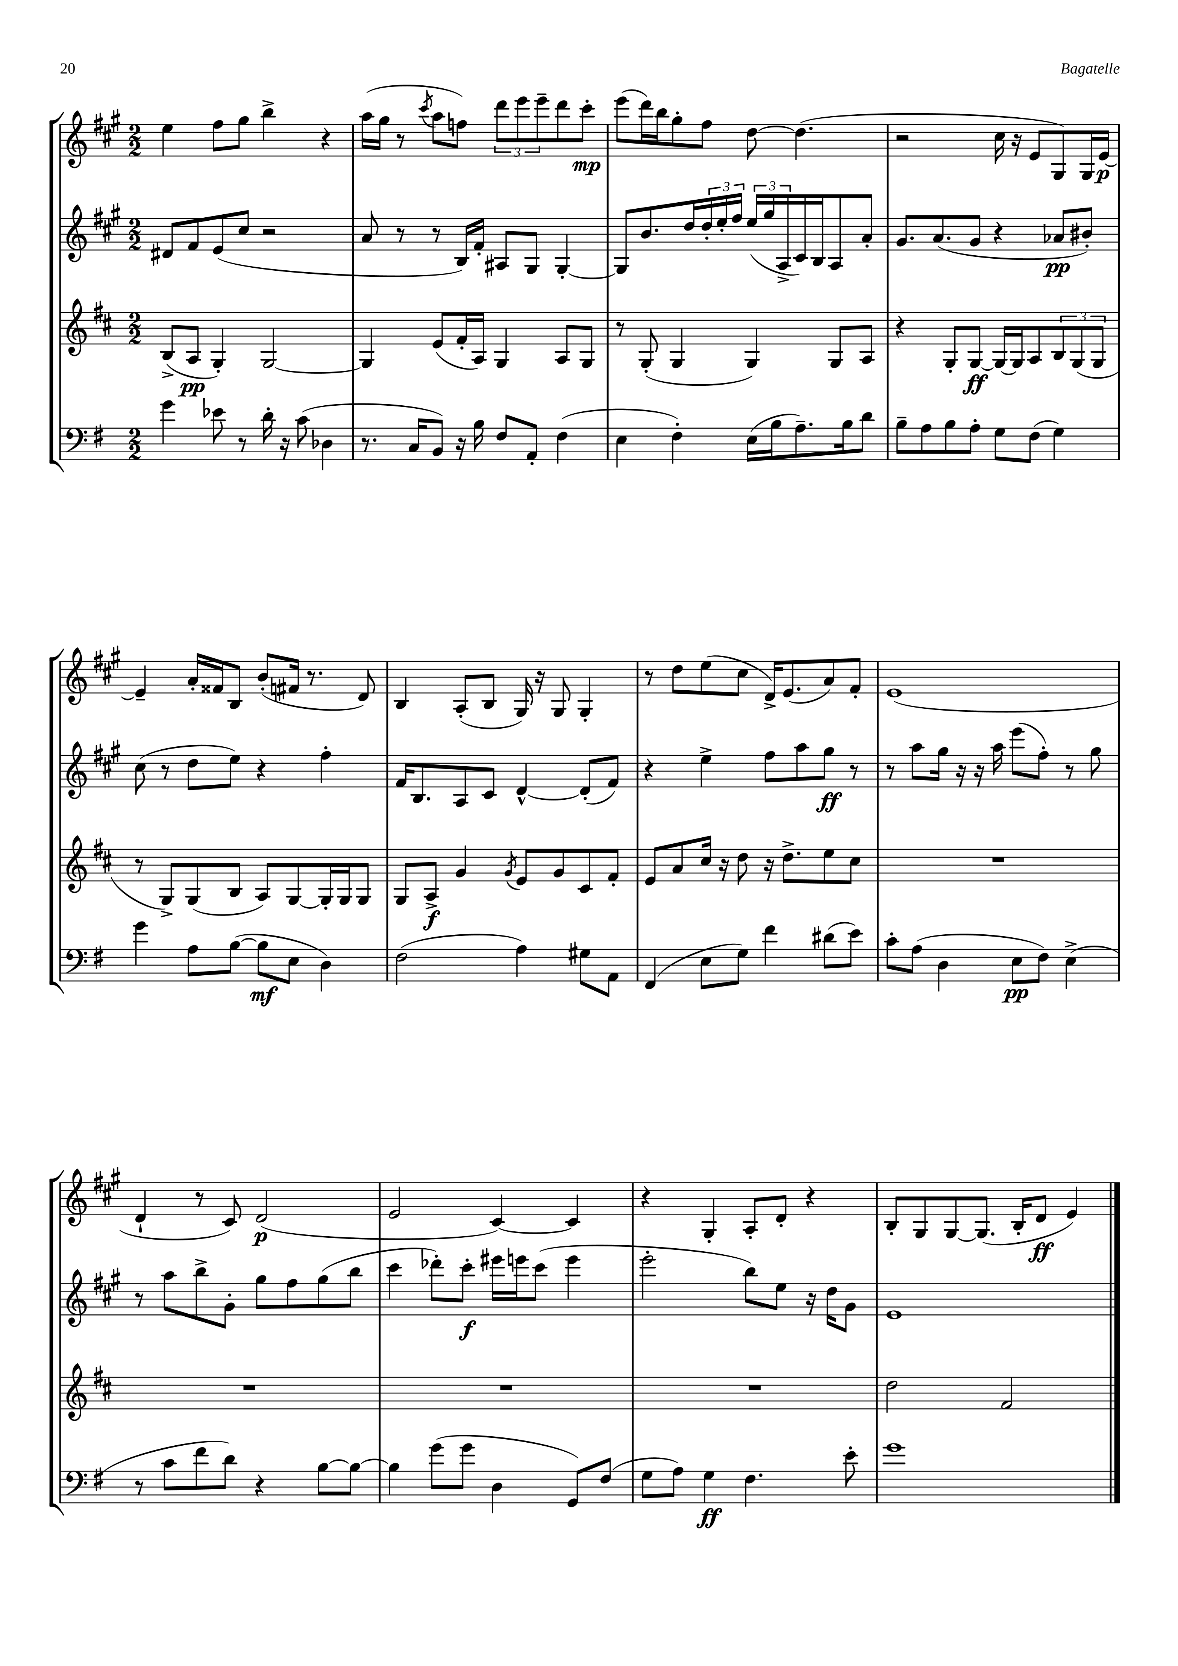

**kern	**kern	**kern	**kern
*staff4	*staff3	*staff2	*staff1
*clefF4	*clefG2	*clefG2	*clefG2
*k[f#]	*k[f#c#]	*k[f#c#g#]	*k[f#c#g#]
*M2/2	*M2/2	*M2/2	*M2/2
4g\	(8B^/L	8d#/L	4ee\
.	8A/J	8f#/	.
8e-\	4G'/)	(8e/	8ff#\L
8r	.	8cc#/J	8gg#\J
16d'\	[2G/	2r	4bb^\
16r	.	.	.
(8c\	.	.	.
4D-\	.	.	4r
=	=	=	=
8.r	4G/]	8a/	(16aa\LL
.	.	.	16gg#\JJ
.	.	8r	8r
16C/LK	.	.	.
.	.	.	8qccc#/
8BB/J)	(8e/L	8r	8aa\L
16r	16f#'/L	16B/LL)	8ff\J)
16B\	16A/JJ)	16f#'/JJ	.
8F#/L	4G/	8A#/L	12ddd\L
.	.	.	12eee\
8AA'/J	.	8G#/J	.
.	.	.	12eee~\
(4F#\	8A/L	[4G#'/	8ddd\
.	8G/J	.	8ccc#'\J
=	=	=	=
4E\	8r	8G#/]L	(8eee\L
.	(8G'/	8.b/	16ddd\L)
.	.	.	16bb\J
4F#'\)	4G/	.	8gg#'\
.	.	16dd/L	.
.	.	24dd'/	8ff#\J
.	.	24ee'/	.
.	.	24ff#/JJ	.
(16E\LL	4G/)	(24ee/LL	[8dd\
.	.	24gg#/	.
16B\J	.	.	.
.	.	24A^/	.
8.A~\)	.	16c#/)	(4.dd\]
.	.	16B/J	.
.	8G/L	8A/	.
16B\k	.	.	.
8d\J	8A/J	8a'/J	.
=	=	=	=
8B~\L	4r	8.g#/L	2r
8A\	.	.	.
.	.	(8.a/	.
8B\	8G'/L	.	.
8A'\J	[8G/J	8g#/J	.
8G\L	16G/_LL	4r	16cc#\
.	16G/]J	.	16r
(8F#\J	8A/	.	8e/L
4G\)	12B/	8a-/L	8G#/)
.	(12G/	.	.
.	.	8b#'/J)	16G#/L
.	12G/J	.	.
.	.	.	[16e/JJ
=	=	=	=
4g\	8r	(8cc#\	4e~/]
.	8G^/L)	8r	.
8A\L	(8G/	8dd\L	16a'/LL
.	.	.	16f##/J
([8B\J	8B/J	8ee\J)	8B/J
8B\]L	8A/L)	4r	(8b'/L
8E\J	[8G/	.	16f#/Jk
.	.	.	8.r
4D\)	16G'/]L	4ff#'\	.
.	16G/J	.	.
.	8G/J	.	8d/)
=	=	=	=
(2F#\	8G/L	16f#/LK	4B/
.	.	8.B/	.
.	8A^/J	.	.
.	4g/	8A/	(8A'/L
.	.	8c#/J	8B/J
.	8qg/	.	.
4A\)	8e/L	[4d^^/	16G#/)
.	.	.	16r
.	8g/	.	8G#/
8G#\L	8c#/	(8d'/]L	4G#'/
8AA\J	8f#'/J	8f#/J)	.
=	=	=	=
(4FF#/	8e/L	4r	8r
.	8a/	.	8dd\L
8E\L	16cc#/Jk	4ee^\	(8ee\
.	16r	.	.
8G\J)	8dd\	.	8cc#\J
4f#\	16r	8ff#\L	16d^/LK)
.	8.dd^\L	.	(8.e/
.	.	8aa\	.
(8d#\L	8ee\	8gg#\J	8a/)
8e\J)	8cc#\J	8r	8f#'/J
=	=	=	=
8c'\L	1r	8r	(1e
(8A\J	.	8aa\L	.
4D\	.	16gg#\Jk	.
.	.	16r	.
.	.	16r	.
.	.	16aa\	.
8E\L	.	(8eee\L	.
8F#\J)	.	8ff#'\J)	.
(4E^\	.	8r	.
.	.	8gg#\	.
=	=	=	=
8r	1r	8r	4d`/
8c\L	.	8aa\L	.
8f#\	.	8bb^\	8r
8d\J)	.	8g#'\J	8c#/)
4r	.	8gg#\L	(2d/
.	.	8ff#\	.
[8B\L	.	(8gg#\	.
8B\_J	.	8bb\J	.
=	=	=	=
4B\]	1r	4ccc#\	2e/
(8g\L	.	8ddd-'\L)	.
8g\J	.	8ccc#'\J	.
4D\	.	16eee#\LL	[4c#/)
.	.	16eee\J	.
.	.	(8ccc#\J	.
8GG/L)	.	4eee\	4c#/]
(8F#/J	.	.	.
=	=	=	=
8G\L	1r	2eee'\	4r
8A\J)	.	.	.
4G\	.	.	4G#'/
4.F#\	.	8bb\L)	8A'/L
.	.	8ee\J	8d'/J
.	.	16r	4r
.	.	16dd\LK	.
8e'\	.	8g#\J	.
=	=	=	=
1g	2dd\	1e	8B'/L
.	.	.	8G#/
.	.	.	[8G#/
.	.	.	(8.G#/]J
.	2f#/	.	.
.	.	.	16B'/LK
.	.	.	8d/J
.	.	.	4e/)
==	==	==	==
*-	*-	*-	*-
